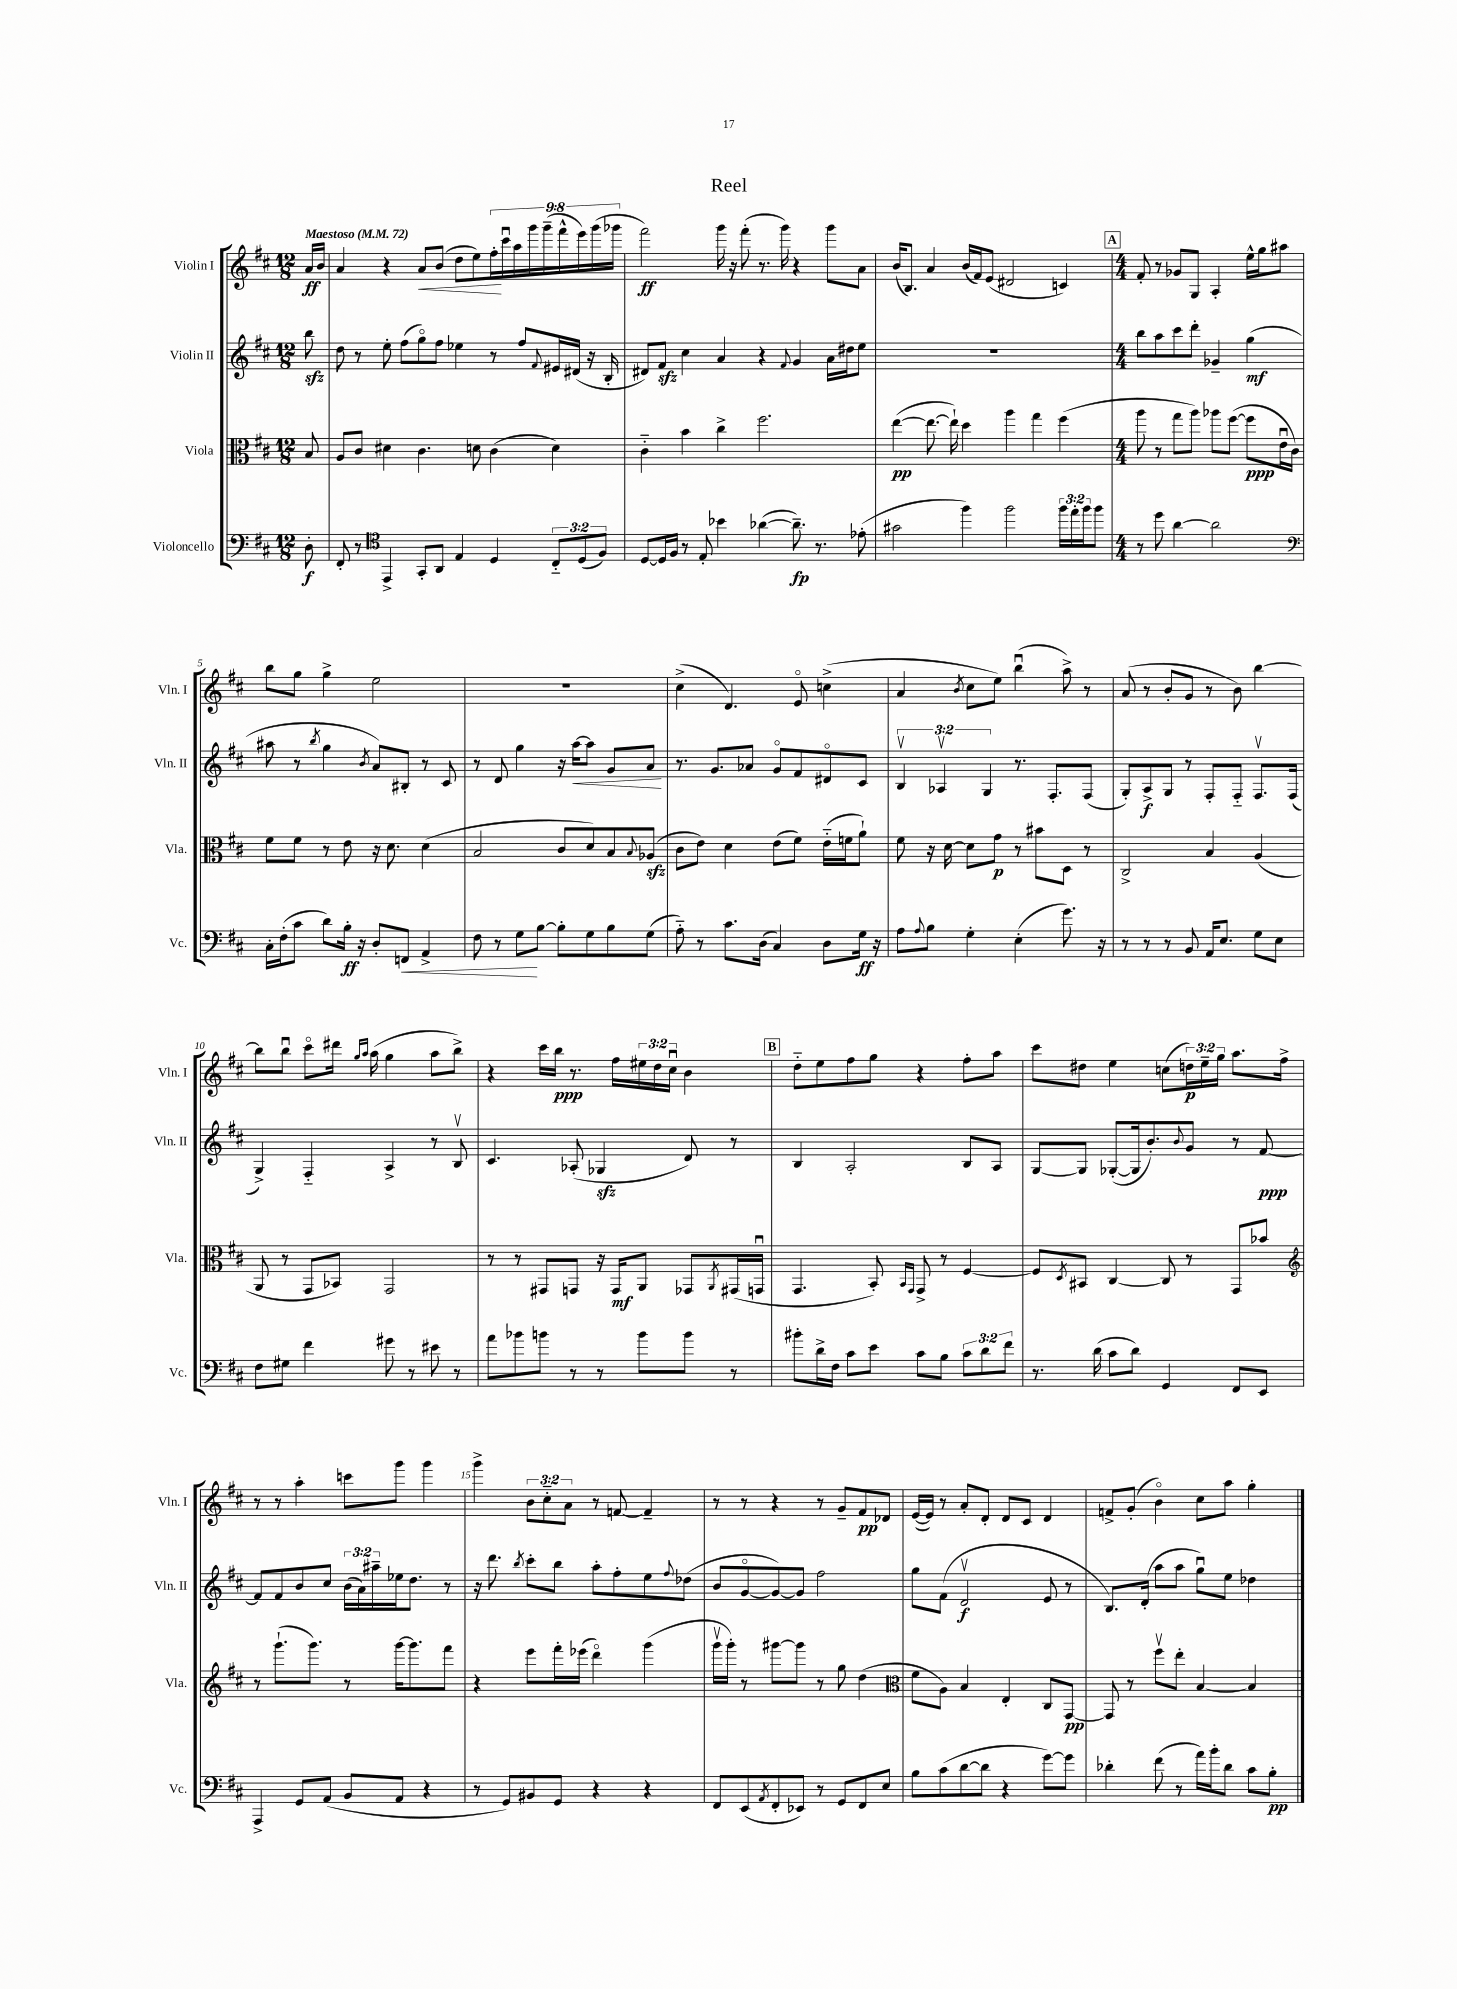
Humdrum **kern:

**kern	**dynam	**kern	**dynam	**kern	**dynam	**kern	**dynam
*part4	*part4	*part3	*part3	*part2	*part2	*part1	*part1
*staff4	*staff4	*staff3	*staff3	*staff2	*staff2	*staff1	*staff1
*I"Violoncello	*	*I"Viola	*	*I"Violin II	*	*I"Violin I	*
*I'Vc.	*	*I'Vla.	*	*I'Vln. II	*	*I'Vln. I	*
*clefF4	*	*clefC3	*	*clefG2	*	*clefG2	*
*k[f#c#]	*	*k[f#c#]	*	*k[f#c#]	*	*k[f#c#]	*
*M12/8	*	*M12/8	*	*M12/8	*	*M12/8	*
*MM72	*	*MM72	*	*MM72	*	*MM72	*
=	=	=	=	=	=	=	=
!	!	!	!	!	!	!LO:TX:a:B:t=Maestoso	!
8D'\	f	8B/	.	8bbzz\	.	16a/LL	ff
.	.	.	.	.	.	16b/JJ	.
=1	=1	=1	=1	=1	=1	=1	=1
8FF#'/	.	8A/L	.	8dd\	.	4a/	.
8r	.	8c#/J	.	8r	.	.	.
*clefC4	*	*	*	*	*	*	*
4EE^/	.	4d#X\	.	8ee'\	.	4r	.
.	.	.	.	(8ff#\L	.	.	.
!	!	!	!	!	!	!	!LO:HP:b
8GG'/L	.	4.c#\	.	8gg\)	.	8a/L	<
8AA/J	.	.	.	8ff#\J	.	(8b/J	.
4E/	.	.	.	4ee-X\	.	8dd\L	.
.	.	8dn\	.	.	.	8ee\)	.
4D/	.	(4c#\	.	8r	.	18ff#'\L	.
.	.	.	.	.	.	18ccc#u\	[
.	.	.	.	.	.	18aa\	.
.	.	.	.	8ff#/L	.	.	.
.	.	.	.	.	.	18ggg\	.
.	.	.	.	.	.	(18ggg~\	.
.	.	.	.	8qqf#/	.	.	.
12C#/L	.	4d\)	.	16e#X/L	.	.	.
.	.	.	.	.	.	18fff#^^\	.
.	.	.	.	(16d#X/JJ	.	.	.
(12D/	.	.	.	.	.	18eee\)	.
.	.	.	.	16r	.	.	.
.	.	.	.	.	.	(18ggg\	.
12F#/J)	.	.	.	.	.	.	.
.	.	.	.	16B'/	.	.	.
.	.	.	.	.	.	18ggg-X\JJ	.
=2	=2	=2	=2	=2	=2	=2	=2
[8D/L	.	4c#\	.	8d#X/L)	.	2fff#\)	ff
16D/L]	.	.	.	8f#zz/J	.	.	.
16F#/JJ	.	.	.	.	.	.	.
8r	.	4b\	.	4cc#\	.	.	.
8E'/	.	.	.	.	.	.	.
4b-X\	.	4cc#^\	.	4a/	.	16ggg\	.
.	.	.	.	.	.	16r	.
.	.	.	.	.	.	(8fff#'\	.
([4a-X\	.	2.ff#\	.	4r	.	8.r	.
.	.	.	.	.	.	16ggg\)	.
.	.	.	.	8qqf#/	.	.	.
8.a-~\])	fp	.	.	4g/	.	4r	.
8.r	.	.	.	.	.	.	.
.	.	.	.	16a\LL	.	8ggg\L	.
.	.	.	.	16dd#X\J	.	.	.
(8e-X'\	.	.	.	8ee\J	.	8a\J	.
=3	=3	=3	=3	=3	=3	=3	=3
2g#X\	.	([4ee\	pp	1.r	.	(16b/KL	.
.	.	.	.	.	.	8.B/J)	.
.	.	8.ee\_	.	.	.	4a/	.
.	.	16ee`\])	.	.	.	.	.
4ff#\)	.	4dd\	.	.	.	(16b/LL	.
.	.	.	.	.	.	16f#/J)	.
.	.	.	.	.	.	(8e/J	.
2ff#\	.	4aa\	.	.	.	2d#X/	.
.	.	4gg\	.	.	.	.	.
24ff#\LL	.	(4ff#\	.	.	.	4cn/)	.
24ee'\	.	.	.	.	.	.	.
24ff#\J	.	.	.	.	.	.	.
8ff#\J	.	.	.	.	.	.	.
!!LO:REH:place=s1:t=A
=4	=4	=4	=4	=4	=4	=4	=4
*M4/4	*	*M4/4	*	*M4/4	*	*M4/4	*
8r	.	8aa\	.	8bb\L	.	8f#'/	.
8dd\	.	8r	.	8aa\	.	8r	.
[4a\	.	8gg\L	.	8ccc#\	.	8g-X/L	.
.	.	8aa\J)	.	8ddd'\J	.	8G/J	.
2a\]	.	8aa-X\L	.	4g-X~/	.	4A'/	.
.	.	([8ff#\J	.	.	.	.	.
.	.	8ff#\L]	ppp	(4gg\	mf	16ee^^\LL	.
.	.	.	.	.	.	16gg\J	.
.	.	16eu\L	.	.	.	8aa#X\J	.
.	.	16c#\JJ)	.	.	.	.	.
!!LO:LB:g=z
=5	=5	=5	=5	=5	=5	=5	=5
*clefF4	*	*	*	*	*	*	*
16C#'\LL	.	8f#\L	.	8aa#X\	.	8bb\L	.
(16F#'\J	.	.	.	.	.	.	.
8c#\J	.	8f#\J	.	8r	.	8gg\J	.
.	.	.	.	8qbb/	.	.	.
8d\L)	.	8r	.	4gg\	.	4gg^\	.
16B'\Jk	ff	8e\	.	.	.	.	.
16r	.	.	.	.	.	.	.
.	.	.	.	8qb/	.	.	.
8D'/L	.	16r	.	8a/L)	.	2ee\	.
.	.	8.d\	.	.	.	.	.
!	!LO:HP:b	!	!	!	!	!	!
8FFn/J	<	.	.	8B#X'/J	.	.	.
4AA^/	.	(4d\	.	8r	.	.	.
.	.	.	.	8c#/	.	.	.
=6	=6	=6	=6	=6	=6	=6	=6
8F#\	.	2B/	.	8r	.	1r	.
8r	.	.	.	8d/	.	.	.
8G\L	.	.	.	4gg\	.	.	.
[8B\J	[	.	.	.	.	.	.
8B'\L]	.	8c#/L	.	16r	.	.	.
!	!	!	!	!	!LO:HP:b	!	!
.	.	.	.	[16aa\KL	<	.	.
8G\	.	8d/)	.	8aa\J]	.	.	.
8B\	.	8B/	.	8g/L	.	.	.
.	.	8qqB/	.	.	.	.	.
(8G\J	.	(8A-Xzz/J	.	8a/J	.	.	.
.	.	.	.	.	[	.	.
=7	=7	=7	=7	=7	=7	=7	=7
8A\)	.	8c#\L	.	8.r	.	(4cc#^\	.
8r	.	8e\J)	.	.	.	.	.
.	.	.	.	8.g/L	.	.	.
8.c#\L	.	4d\	.	.	.	4.d/)	.
.	.	.	.	8a-X/J	.	.	.
(16D\Jk	.	.	.	.	.	.	.
4C#/)	.	(8e\L	.	8g/L	.	.	.
.	.	8f#\J)	.	8f#/	.	8e/	.
8D\L	.	(16e\LL	.	8d#X/	.	(4ccn^\	.
.	.	16fn\J	.	.	.	.	.
16G\Jk	ff	8a`\J)	.	8c#/J	.	.	.
16r	.	.	.	.	.	.	.
=8	=8	=8	=8	=8	=8	=8	=8
8A\L	.	8f#\	.	6Bv/	.	4a/	.
8qqA/	.	.	.	.	.	.	.
8B\J	.	16r	.	.	.	.	.
.	.	.	.	6A-Xv/	.	.	.
.	.	[16d\	.	.	.	.	.
.	.	.	.	.	.	8qb/	.
4G'\	.	8d\L]	.	.	.	8cc#\L	.
.	.	.	.	6G/	.	.	.
.	.	8g\J	p	.	.	8ee\J)	.
(4E'\	.	8r	.	8.r	.	(4bbu\	.
.	.	8b#X\L	.	.	.	.	.
.	.	.	.	8.F#'/L	.	.	.
8.g\)	.	8D\J	.	.	.	8aa^\)	.
.	.	8r	.	(8F#/J	.	8r	.
16r	.	.	.	.	.	.	.
=9	=9	=9	=9	=9	=9	=9	=9
8r	.	2C#^/	.	8G'/L)	.	(8a/	.
8r	.	.	.	8A^/	f	8r	.
8r	.	.	.	8G/J	.	8b'/L	.
8BB/	.	.	.	8r	.	8g/J	.
16AA/KL	.	4B/	.	8F#'/L	.	8r	.
8.E/J	.	.	.	.	.	.	.
.	.	.	.	8F#/J	.	8b\)	.
8G\L	.	(4A/	.	8.F#v/L	.	[4bb\	.
8E\J	.	.	.	.	.	.	.
.	.	.	.	(16F#/Jk	.	.	.
!!LO:LB:g=z
=10	=10	=10	=10	=10	=10	=10	=10
8F#\L	.	8AA/	.	4G^/)	.	8bb\L]	.
8G#X\J	.	8r	.	.	.	8bbu\J	.
4f#\	.	8GG/L	.	4F#/	.	8ccc#\L	.
.	.	8BB-X/J)	.	.	.	16ddd#X\Jk	.
.	.	.	.	.	.	16qqgg/LL	.
.	.	.	.	.	.	16qqaa/JJ	.
.	.	.	.	.	.	(16aa\	.
8g#X\	.	2GG/	.	4A^/	.	4gg\	.
8r	.	.	.	.	.	.	.
8e#X\	.	.	.	8r	.	8aa\L	.
8r	.	.	.	8Bv/	.	8bb^\J)	.
=11	=11	=11	=11	=11	=11	=11	=11
8a\L	.	8r	.	4.c#/	.	4r	.
8b-X\	.	8r	.	.	.	.	.
8bn\J	.	8GG#X/L	.	.	.	16ccc#\LL	.
.	.	.	.	.	.	16bb\JJ	ppp
8r	.	8GGn/J	.	(8A-X'/	.	8.r	.
8r	.	16r	.	4G-Xzz/	.	.	.
.	.	16GG/KL	mf	.	.	16ff#\LL	.
8b\L	.	8AA/J	.	.	.	24ee#X\	.
.	.	.	.	.	.	24dd\	.
.	.	.	.	.	.	24cc#u\JJ	.
8b\J	.	8GG-X/L	.	8d/)	.	4b\	.
.	.	8qAA/	.	.	.	.	.
8r	.	(16GG#X/L	.	8r	.	.	.
.	.	16GGnu/JJ	.	.	.	.	.
!!LO:REH:place=s1:t=B
=12	=12	=12	=12	=12	=12	=12	=12
8b#X'\L	.	4.GG/	.	4B/	.	8dd\L	.
16d^\L	.	.	.	.	.	8ee\	.
16F#\JJ	.	.	.	.	.	.	.
8c#\L	.	.	.	2A'/	.	8ff#\	.
8e\J	.	8BB'/)	.	.	.	8gg\J	.
.	.	16qqBB/LL	.	.	.	.	.
.	.	16qqGG/JJ	.	.	.	.	.
8c#\L	.	8GG^/	.	.	.	4r	.
8B\J	.	8r	.	.	.	.	.
12c#\L	.	[4F#/	.	8B/L	.	8ff#'\L	.
12d\	.	.	.	.	.	.	.
.	.	.	.	8A/J	.	8aa\J	.
12f#\J	.	.	.	.	.	.	.
=13	=13	=13	=13	=13	=13	=13	=13
8.r	.	8F#/L]	.	[8G/L	.	8ccc#\L	.
.	.	8qD/	.	.	.	.	.
.	.	8BB#X/J	.	8G/J]	.	8dd#X\J	.
(16d\	.	.	.	.	.	.	.
8c#\L	.	[4C#/	.	([8G-X'/L	.	4ee\	.
8d\J)	.	.	.	16G-/k]	.	.	.
.	.	.	.	8.b'/)	.	.	.
4GG/	.	8C#/]	.	.	.	(8ccn\L	.
.	.	.	.	8qqb/	.	.	.
.	.	8r	.	8g/J	.	24ddn\L)	p
.	.	.	.	.	.	24ee~\	.
.	.	.	.	.	.	24gg\JJ	.
8FF#/L	.	8GG/L	.	8r	.	8.aa\L	.
8EE/J	.	8b-X/J	.	[8f#/	ppp	.	.
.	.	.	.	.	.	16ff#^\Jk	.
!!LO:LB:g=z
=14	=14	=14	=14	=14	=14	=14	=14
*	*	*clefG2	*	*	*	*	*
4AAA^/	.	8r	.	8f#/L]	.	8r	.
.	.	(8.ggg`\L	.	8f#/	.	8r	.
8GG/L	.	.	.	8b/	.	4aa'\	.
.	.	8.ggg\J)	.	.	.	.	.
(8AA/J	.	.	.	8cc#/J	.	.	.
8BB/L	.	8r	.	(24b\LL	.	8cccn\L	.
.	.	.	.	24a\)	.	.	.
.	.	.	.	24aa#X~\	.	.	.
8AA/J	.	[16ggg\KL	.	16ee-X\J	.	8ggg\J	.
.	.	8.ggg\]	.	8.dd\J	.	.	.
4r	.	.	.	.	.	4ggg\	.
.	.	8fff#\J	.	8r	.	.	.
=15	=15	=15	=15	=15	=15	=15	=15
8r	.	4r	.	16r	.	4ggg^\	.
.	.	.	.	8.ddd\	.	.	.
8GG/L)	.	.	.	.	.	.	.
.	.	.	.	8qbb/	.	.	.
8BB#X/	.	8eee\L	.	8ccc#'\L	.	12b\L	.
.	.	.	.	.	.	12cc#\	.
8GG/J	.	16fff#'\L	.	8bb\J	.	.	.
.	.	.	.	.	.	12a\J	.
.	.	(16eee-X\JJ	.	.	.	.	.
4r	.	4ddd\)	.	8aa'\L	.	8r	.
.	.	.	.	8ff#'\	.	[8fn/	.
4r	.	(4ggg\	.	8ee\	.	4f~/]	.
.	.	.	.	8qqff#/	.	.	.
.	.	.	.	(8dd-X\J	.	.	.
=16	=16	=16	=16	=16	=16	=16	=16
8FF#/L	.	16gggv\LL	.	8b/L	.	8r	.
.	.	16ggg'\JJ)	.	.	.	.	.
(8EE/	.	8r	.	[8g/	.	8r	.
8qAA/	.	.	.	.	.	.	.
8FF#'/	.	[8ggg#X\L	.	8g/_)	.	4r	.
8EE-X/J)	.	8ggg#\J]	.	8g/J]	.	.	.
8r	.	8r	.	2ff#\	.	8r	.
8GG/L	.	8gg\	.	.	.	8g~/L	.
8FF#/	.	(4dd\	.	.	.	8f#/	pp
8E/J	.	.	.	.	.	8d-X/J	.
=17	=17	=17	=17	=17	=17	=17	=17
*	*	*clefC3	*	*	*	*	*
8B\L	.	8f#\L	.	8gg\L	.	([16e/LL	.
.	.	.	.	.	.	16e/JJ])	.
(8c#\	.	8A\J)	.	(8f#\J	.	8r	.
[8d\	.	4B/	.	2dv/	f	8a'/L	.
8d\J]	.	.	.	.	.	8d'/J	.
4r	.	4E'/	.	.	.	8d/L	.
.	.	.	.	.	.	8c#/J	.
[8g\L)	.	8C#/L	.	8e/	.	4d/	.
8g\J]	.	[8GG/J	pp	8r	.	.	.
=18	=18	=18	=18	=18	=18	=18	=18
4d-X'\	.	8GG/]	.	8.B/L)	.	8fn^/L	.
.	.	8r	.	.	.	(8g'/J	.
.	.	.	.	(16d'/Jk	.	.	.
(8f#\	.	8ff#v\L	.	8aa\L	.	4b\)	.
8r	.	8ee'\J	.	8aa\J	.	.	.
16a\LL)	.	[4B/	.	8ggu\L)	.	8cc#\L	.
16b'\J	.	.	.	.	.	.	.
8d-\J	.	.	.	8ee\J	.	8aa\J	.
8c#\L	.	4B/]	.	4dd-X\	.	4gg'\	.
8B'\J	pp	.	.	.	.	.	.
==	==	==	==	==	==	==	==
*-	*-	*-	*-	*-	*-	*-	*-
